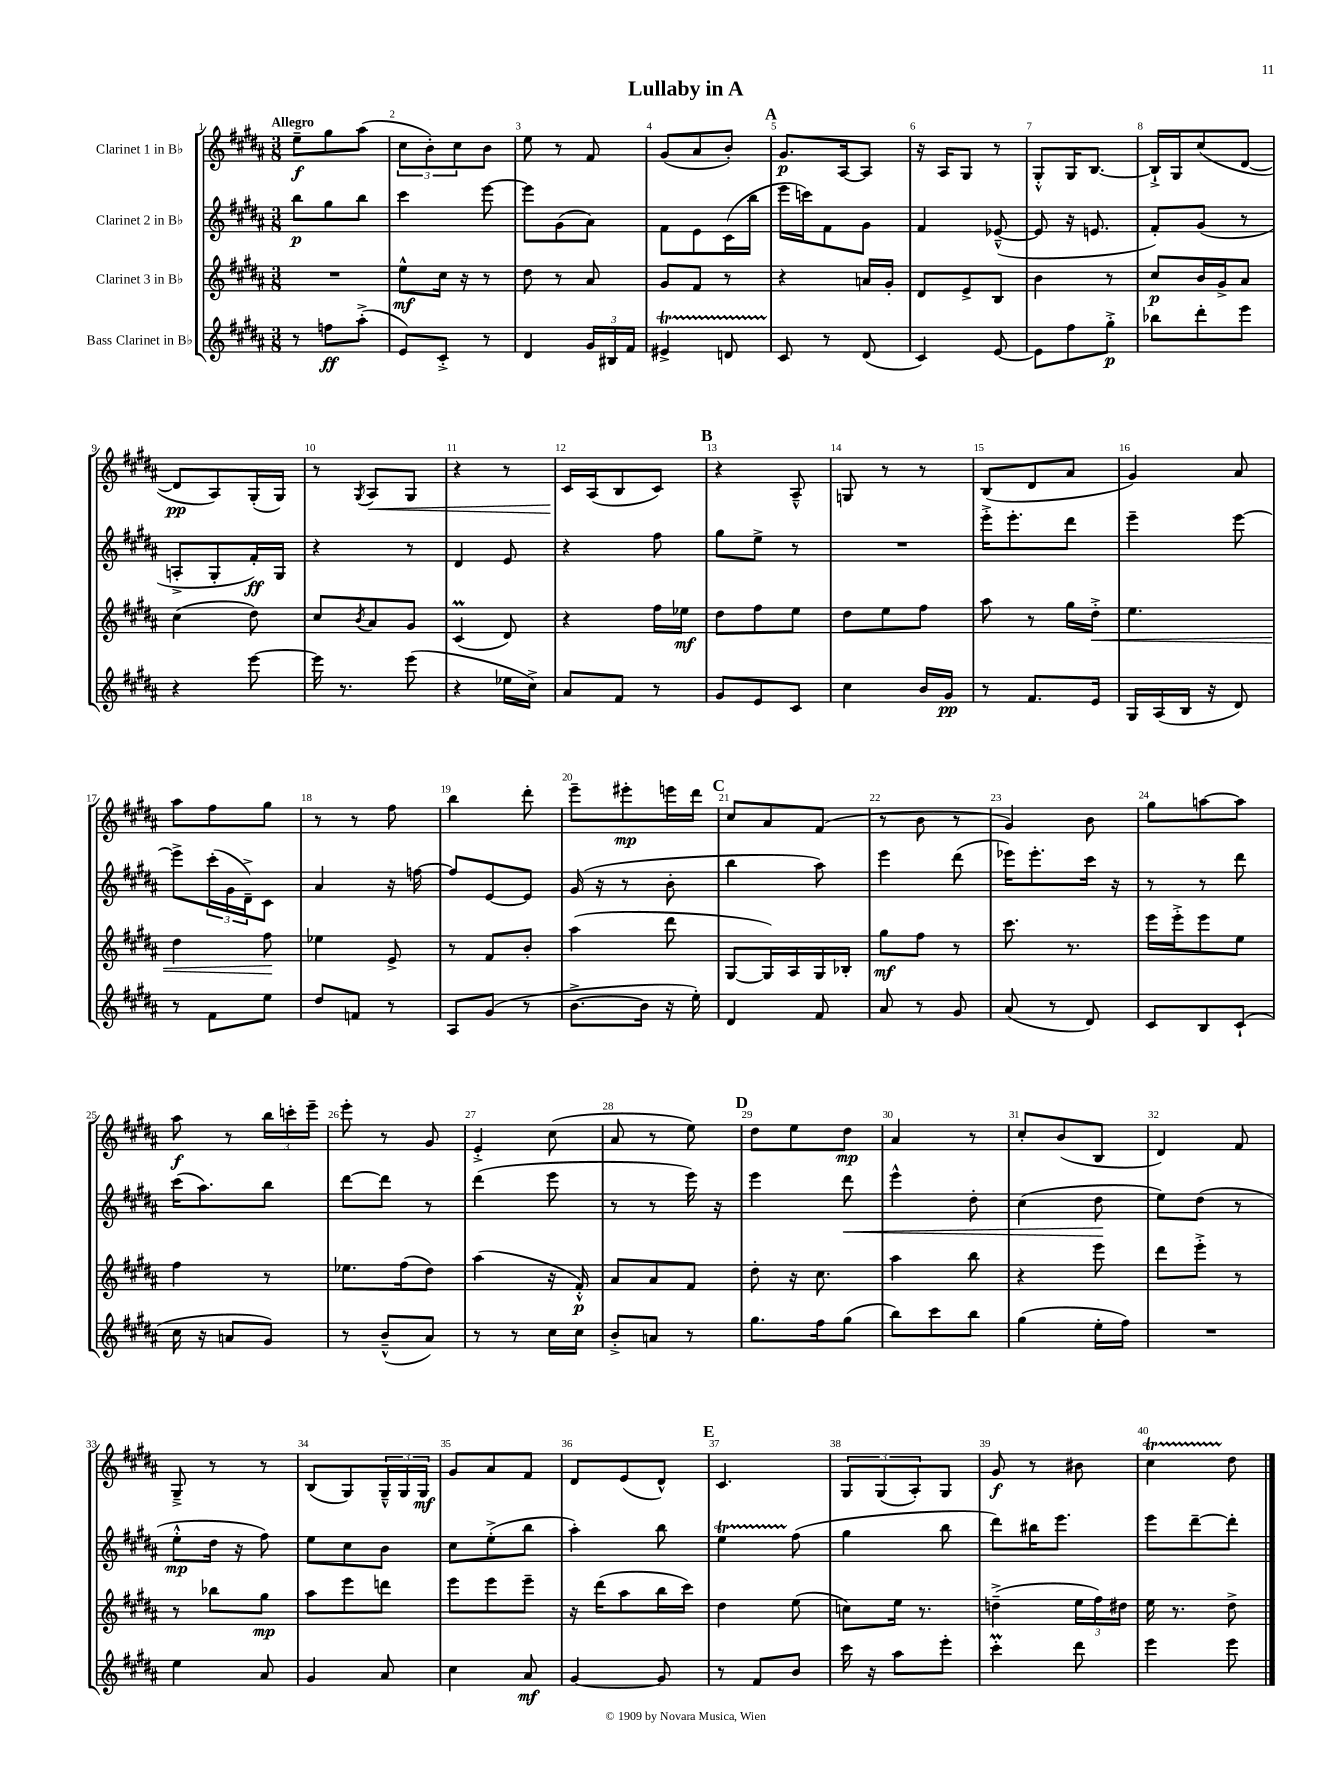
\header { title = "Lullaby in A" }
<<
\new StaffGroup <<
\new Staff = "s0" \with { instrumentName = "Clarinet 1 in Bb" } {
    \clef treble \key b \major \numericTimeSignature \time 3/8 \tempo "Allegro"
    e''8--\f gis''8 ais''8( |
    \tuplet 3/2 { cis''8 b'8-.) cis''8 } b'8 |
    e''8 r8 fis'8 |
    gis'8( ais'8 b'8-.) |
    \mark \markup { \bold "A" } gis'8.\p ais16~ ais8 |
    r16 ais16 gis8 r8 |
    gis8-.-^ gis16 b8.~ |
    b16-!-> gis16 cis''8( dis'8~ |
    dis'8\pp ais8) gis16-.( gis16) |
    r8 \acciaccatura { gis8 } ais8\< gis8 |
    r4 r8 |
    cis'16\! ais16( b8 cis'8) |
    \mark \markup { \bold "B" } r4 ais8---^ |
    g8 r8 r8 |
    b8( dis'8 ais'8 |
    gis'4) ais'8 |
    ais''8 fis''8 gis''8 |
    r8 r8 fis''8 |
    b''4 dis'''8-. |
    e'''8-- eis'''8-.\mp e'''16 dis'''16 |
    \mark \markup { \bold "C" } cis''8 ais'8 fis'8( |
    r8 b'8 r8 |
    gis'4) b'8 |
    gis''8 a''8~ a''8 |
    ais''8\f r8 \tuplet 3/2 { b''16 c'''16-. e'''16-- } |
    e'''8-. r8 gis'8 |
    e'4-.-> cis''8( |
    ais'8 r8 e''8) |
    \mark \markup { \bold "D" } dis''8 e''8 dis''8\mp |
    ais'4 r8 |
    cis''8-. b'8( b8 |
    dis'4) fis'8 |
    gis8---> r8 r8 |
    b8( gis8) \tuplet 3/2 { gis16---^ gis16 gis16\mf } |
    gis'8 ais'8 fis'8 |
    dis'8 e'8( dis'8-^) |
    \mark \markup { \bold "E" } cis'4. |
    \tuplet 3/2 { gis8 gis8( ais8-.) } gis8 |
    gis'8\f r8 bis'8 |
    cis''4\startTrillSpan dis''8\stopTrillSpan \bar "|." |
}
\new Staff = "s1" \with { instrumentName = "Clarinet 2 in Bb" } {
    \clef treble \key b \major \numericTimeSignature \time 3/8
    b''8\p gis''8 b''8 |
    cis'''4 e'''8~ |
    e'''8 gis'8( ais'8) |
    fis'8 e'8 cis'16( b''16 |
    \mark \markup { \bold "A" } e'''16 c'''16) fis'8 gis'8 |
    fis'4 ees'8~---^( |
    ees'8 r16 e'8. |
    fis'8-.) gis'8( r8 |
    a8-.-> gis8-. fis'16-.\ff) gis16 |
    r4 r8 |
    dis'4 e'8 |
    r4 fis''8 |
    \mark \markup { \bold "B" } gis''8 e''8-> r8 |
    R4. |
    e'''16-.-> e'''8.-. dis'''8 |
    e'''4-- e'''8~ |
    e'''8-> \tuplet 3/2 { cis'''16-.( gis'16 dis'16--->) } cis'8 |
    ais'4 r16 f''16~ |
    f''8 e'8~ e'8 |
    gis'16( r16 r8 b'8-. |
    \mark \markup { \bold "C" } b''4 ais''8) |
    e'''4 dis'''8( |
    ees'''16) ees'''8.-. cis'''16 r16 |
    r8 r8 dis'''8 |
    cis'''16( ais''8.) b''8 |
    dis'''8~ dis'''8 r8 |
    dis'''4( e'''8 |
    r8 r8 e'''16) r16 |
    \mark \markup { \bold "D" } e'''4 dis'''8\< |
    e'''4-^ dis''8-. |
    cis''4( dis''8\! |
    e''8) dis''8( r8 |
    e''8-.-^\mp dis''16 r16 fis''8) |
    e''8 cis''8 b'8 |
    cis''8 e''8-.->( b''8 |
    ais''4-.) b''8 |
    \mark \markup { \bold "E" } e''4\startTrillSpan fis''8\stopTrillSpan( |
    gis''4 b''8 |
    dis'''8) bis''16 e'''8. |
    e'''8 dis'''8~-- dis'''8-. \bar "|." |
}
\new Staff = "s2" \with { instrumentName = "Clarinet 3 in Bb" } {
    \clef treble \key b \major \numericTimeSignature \time 3/8
    R4. |
    e''8-^\mf cis''16 r16 r8 |
    dis''8 r8 ais'8 |
    gis'8 fis'8 r8 |
    \mark \markup { \bold "A" } r4 a'16 gis'16-. |
    dis'8 e'8-> b8 |
    b'4 r8 |
    cis''8\p b'16 gis'16-> ais'8 |
    cis''4( dis''8) |
    cis''8 \acciaccatura { b'8 } ais'8 gis'8 |
    cis'4\prall( dis'8) |
    r4 fis''16 ees''16\mf |
    \mark \markup { \bold "B" } dis''8 fis''8 e''8 |
    dis''8 e''8 fis''8 |
    ais''8 r8 gis''16 dis''16-.->\< |
    e''4. |
    dis''4 fis''8\! |
    ees''4 e'8-> |
    r8 fis'8 b'8-. |
    ais''4( dis'''8 |
    \mark \markup { \bold "C" } gis8~ gis16) ais16 gis16 bes16-. |
    gis''8\mf fis''8 r8 |
    cis'''8. r8. |
    e'''16 e'''16-.-> e'''8 e''8 |
    fis''4 r8 |
    ees''8. fis''16( dis''8) |
    ais''4( r16 fis'16-.-^\p) |
    ais'8 ais'8 fis'8 |
    \mark \markup { \bold "D" } dis''8-. r16 cis''8. |
    ais''4 b''8 |
    r4 e'''8 |
    dis'''8 e'''8-.-> r8 |
    r8 bes''8 gis''8\mp |
    ais''8 e'''8 d'''8 |
    e'''8 e'''8 e'''8-- |
    r16 dis'''16( ais''8 b''16 cis'''16) |
    \mark \markup { \bold "E" } dis''4 e''8( |
    c''8) e''16 r8. |
    d''4--->( \tuplet 3/2 { e''16 fis''16) dis''16 } |
    e''16 r8. dis''8-> \bar "|." |
}
\new Staff = "s3" \with { instrumentName = "Bass Clarinet in Bb" } {
    \clef treble \key b \major \numericTimeSignature \time 3/8
    r8 f''8\ff ais''8-.->( |
    e'8) cis'8-.-> r8 |
    dis'4 \tuplet 3/2 { gis'16 bis16 fis'16 } |
    eis'4->\startTrillSpan d'8 |
    \mark \markup { \bold "A" } cis'8\stopTrillSpan r8 dis'8( |
    cis'4) e'8~ |
    e'8 fis''8 gis''8-.->\p |
    bes''8 dis'''8-. e'''8 |
    r4 e'''8~ |
    e'''16 r8. e'''8( |
    r4 ees''16 cis''16->) |
    ais'8 fis'8 r8 |
    \mark \markup { \bold "B" } gis'8 e'8 cis'8 |
    cis''4 b'16 gis'16\pp |
    r8 fis'8. e'16 |
    gis16 ais16( b16 r16 dis'8) |
    r8 fis'8 e''8 |
    dis''8 f'8 r8 |
    ais8 gis'8( r8 |
    b'8.~-> b'16 r16 e''16-.) |
    \mark \markup { \bold "C" } dis'4 fis'8 |
    ais'8 r8 gis'8 |
    ais'8( r8 dis'8) |
    cis'8 b8 cis'8-!( |
    cis''16 r16 a'8 gis'8) |
    r8 b'8---^( ais'8) |
    r8 r8 cis''16 cis''16 |
    b'8-.-> a'8 r8 |
    \mark \markup { \bold "D" } gis''8. fis''16 gis''8( |
    b''8) cis'''8 b''8 |
    gis''4( e''16-. fis''16) |
    R4. |
    e''4 ais'8 |
    gis'4 ais'8 |
    cis''4 ais'8\mf |
    gis'4~ gis'8 |
    \mark \markup { \bold "E" } r8 fis'8 b'8 |
    cis'''16 r16 ais''8 e'''8-. |
    cis'''4-.\prall dis'''8 |
    e'''4 e'''8 \bar "|." |
}
>>
>>
\layout { \context { \Score \override BarNumber.break-visibility = ##(#f #t #t) barNumberVisibility = #all-bar-numbers-visible } }
